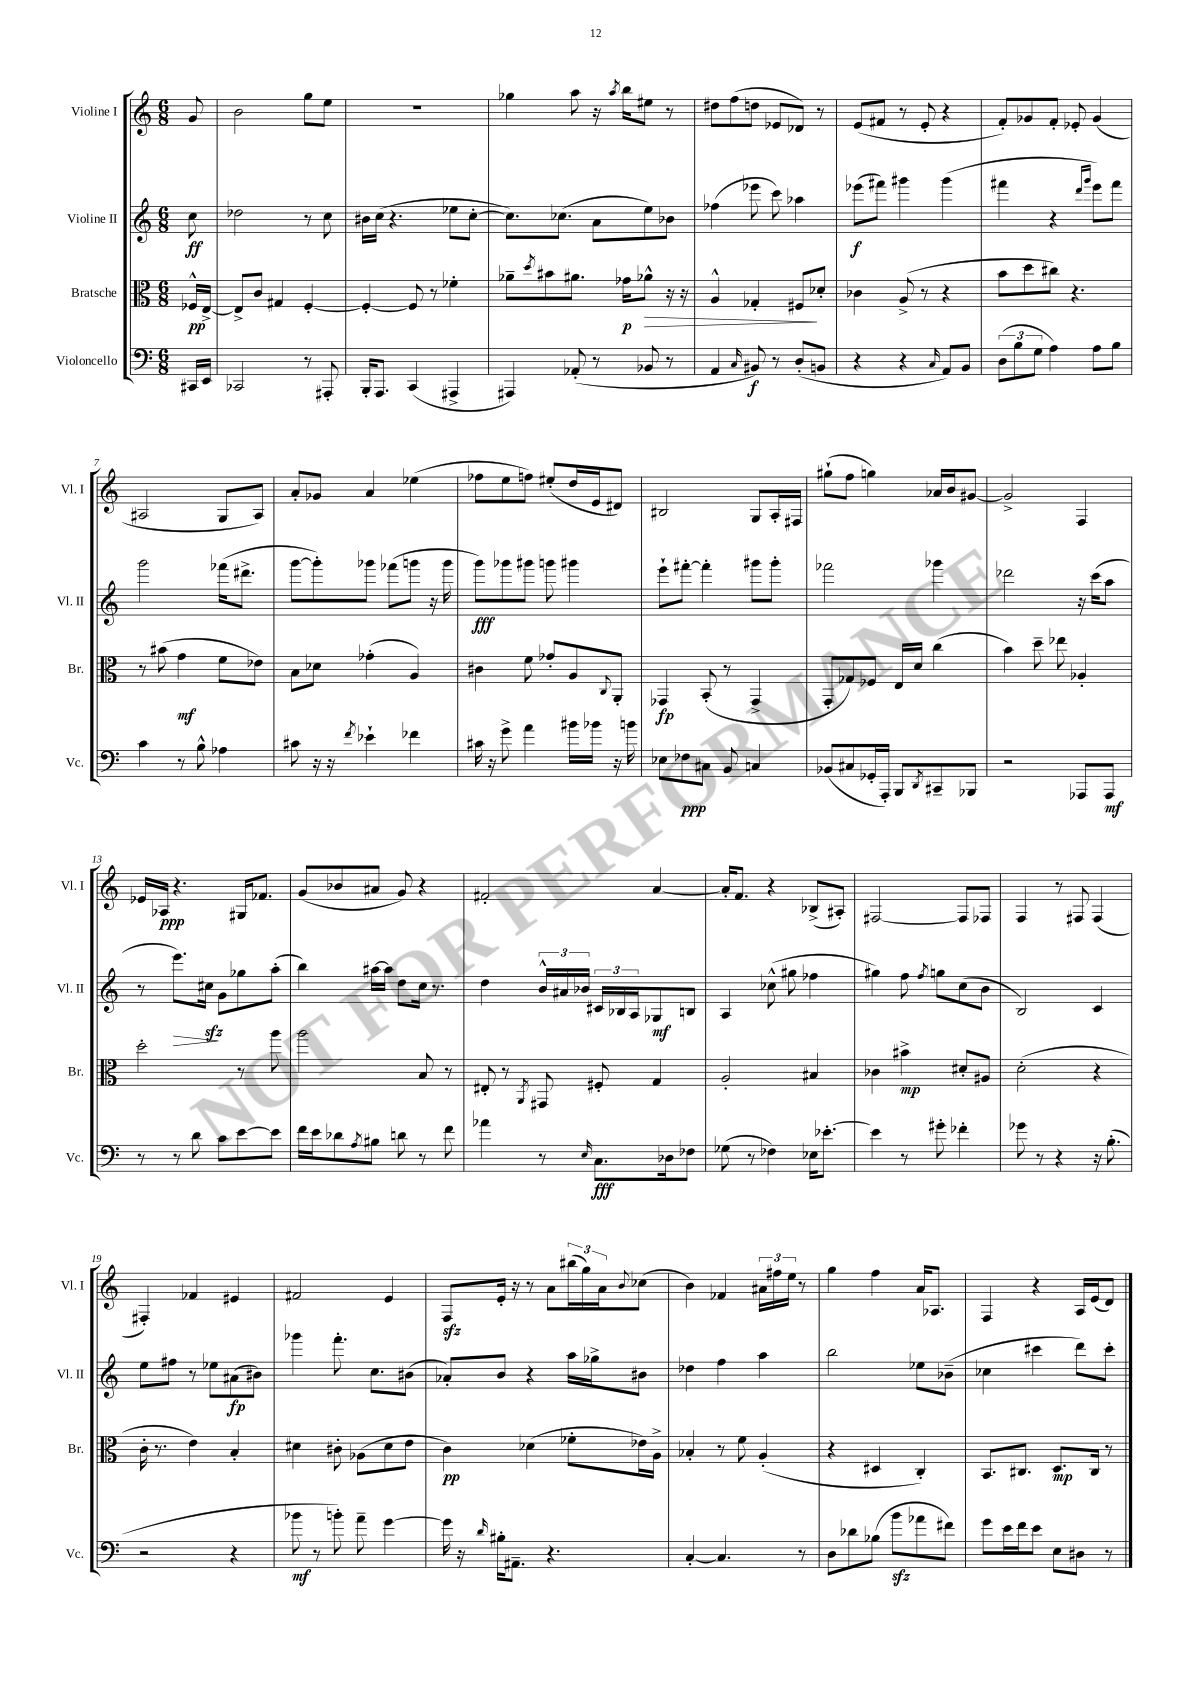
<<
\new StaffGroup <<
\new Staff = "s0" \with { instrumentName = "Violine I" shortInstrumentName = "Vl. I" } {
    \clef treble \key c \major \numericTimeSignature \time 6/8 \partial 8
    g'8 |
    b'2 g''8 e''8 |
    R2. |
    ges''4 a''8 r16 \acciaccatura { a''8 } b''16 eis''8 r8 |
    dis''8 f''8( d''8 ees'8 des'8) r8 |
    e'8( fis'8 r8 e'8-. r4 |
    f'8-.) ges'8 f'8-. ees'8-. ges'4( |
    ais2 g8 ais8) |
    a'8-. ges'8 a'4 ees''4( |
    fes''8 e''8 f''8) eis''8-.( d''16 e'16 dis'8) |
    bis2 g8 a16-. fis16 |
    gis''8-!( f''8 g''4) aes'16 b'16 gis'8~ |
    gis'2-> f4 |
    ees'16 aes16\ppp r4. gis16 fes'8. |
    g'8( bes'8 ais'8 g'8) r4 |
    fis'2-. a'4~ |
    a'16-. f'8. r4 bes8->( ais8-.) |
    fis2~ fis8 fes8 |
    f4 r8 fis8 fis4( |
    fis4-.) fes'4 eis'4 |
    fis'2 e'4 |
    f8\sfz e'16-. r16 r8 a'8 \tuplet 3/2 { bis''16( g''16) a'16 } \appoggiatura { b'8 } ces''8( |
    b'4) fes'4 \tuplet 3/2 { ais'16 fis''16 e''16 } r8 |
    g''4 f''4 a'16 aes8. |
    f4 r4 a16 e'16( d'8) \bar "|." |
}
\new Staff = "s1" \with { instrumentName = "Violine II" shortInstrumentName = "Vl. II" } {
    \clef treble \key c \major \numericTimeSignature \time 6/8 \partial 8
    c''8\ff |
    des''2 r8 c''8 |
    bis'16 c''16( r4. ees''8 c''8~-. |
    c''8.) ces''8.( a'8 e''8) bes'8 |
    fes''4( ees'''8 c'''8) aes''4 |
    ees'''8\f( fis'''8) gis'''4 gis'''4( |
    fis'''4 r4 \grace { d'''16 g'''16 } e'''8) fis'''8 |
    g'''2 fes'''16( dis'''8.-> |
    g'''8~ g'''8-.) ges'''8 fes'''8( g'''8 r16 g'''16 |
    g'''8\fff) ges'''8 gis'''8 g'''8 gis'''4 |
    e'''8-! fis'''8~-. fis'''4-. gis'''8 gis'''8-. |
    fes'''2 ges'''4 |
    des'''2 r16 c'''16( a''8 |
    r8 e'''8.\>) cis''16\sfz\! g'8 ges''8 a''8-.( |
    b''4) ais''16~ ais''16 d''8 c''16 r8. |
    d''4 \tuplet 3/2 { b'16-^ ais'16 bes'16 } \tuplet 3/2 { cis'16 bes16 a16 } ges8\mf b8 |
    a4 ces''8-^( gis''8 fes''4 |
    gis''4) f''8 \acciaccatura { f''8 } g''8 c''8( b'8 |
    b2) c'4 |
    e''8 fis''8 r8 ees''8 ais'8\fp( bis'8) |
    ges'''4 f'''8.-. c''8. bis'8( |
    aes'8-.) b'8 r4 a''16 ges''16-> bis'8 |
    des''4 f''4 a''4 |
    b''2 ees''8 bes'8--( |
    ces''4 cis'''4 d'''8) cis'''8-. \bar "|." |
}
\new Staff = "s2" \with { instrumentName = "Bratsche" shortInstrumentName = "Br." } {
    \clef alto \key c \major \numericTimeSignature \time 6/8 \partial 8
    fes16-^\pp e16~-> |
    e8-> c'8 gis4 f4~-. |
    f4~-. f8 r8 fes'4-. |
    aes'8-- \acciaccatura { d''8 } bis'8 ais'8. ges'16\p aes'8-^\> r16 r16 |
    a4-^ ges4-. fis8\! des'8-. |
    ces'4 a8->( r8 r4 |
    b'8 d''8 cis''8) r4. |
    r8 bis'8( g'4\mf f'8 ees'8) |
    b8 des'8 ges'4-.( a4) |
    cis'4 f'8 ges'8-. a8 \appoggiatura { c8 } a,8-. |
    ges,4\fp b,8-.( r8 ges,4-> |
    g,8-. ges8) fes8 e16 d'16 c''4( |
    b'4) d''8-- ees''8 aes4-. |
    d''2-. r8 a''8 |
    a''2 b8 r8 |
    eis8-. r8 \acciaccatura { a,8 } gis,8 fis8-. g4 |
    a2-. bis4 |
    ces'4 bis'4->\mp dis'8-. ais8 |
    d'2-.( r4 |
    c'16-. r8. e'4) b4-. |
    dis'4 cis'8-. aes8( dis'8 e'8 |
    c'4\pp) des'4( fes'8-. ees'16) a16-> |
    bes4-. r8 f'8 a4-.( |
    r4 dis4 c4-.) |
    b,8. cis8. d8.\mp cis16 r8 \bar "|." |
}
\new Staff = "s3" \with { instrumentName = "Violoncello" shortInstrumentName = "Vc." } {
    \clef bass \key c \major \numericTimeSignature \time 6/8 \partial 8
    cis,16 e,16 |
    ces,2 r8 ais,,8-. |
    b,,16-. a,,8. c,4( ais,,4-> |
    ais,,4) aes,8-.( r8 bes,8 r8 |
    a,4 \grace { c16 } bis,8\f) r8 d8-.( b,8 |
    r4 r4 \grace { c16 } a,8) b,8 |
    \tuplet 3/2 { d8( b8 g8 } a4) a8 b8 |
    c'4 r8 b8-^ aes4 |
    cis'8 r16 r16 \acciaccatura { f'8 } ees'4-! fes'4 |
    cis'16 r16 g'8-> a'4 bis'16 bes'16 r16 b'16 |
    ees8 fes8\ppp cis8 b,8 c4 |
    bes,8( cis8 ges,16-. a,,16-.) b,,8 \acciaccatura { d,8 } cis,8-- bes,,8 |
    r2 aes,,8 aes,,8\mf |
    r8 r8 d'8 c'8 e'8~ e'8 |
    f'16 e'16 des'8 \acciaccatura { a8 } bis8 d'8 r8 f'8 |
    aes'4 r8 \grace { e16 } c8.\fff des16 fes8 |
    ges8( r8 fes4) ees16 ees'8.~-. |
    ees'4 r8 gis'8-. fes'4-. |
    ges'8 r8 r4 r16 b8.-.( |
    r2 r4 |
    bes'8\mf r8 b'8-.) a'8-- g'4~ |
    g'16 r16 \grace { d'16 } bis16-. ais,8.-- r4. |
    c4~-. c4. r8 |
    d8 des'8 bes8( b'8\sfz aes'8 fis'8) |
    g'8 e'16 f'16 e'8 e8 dis8 r8 \bar "|." |
}
>>
>>
